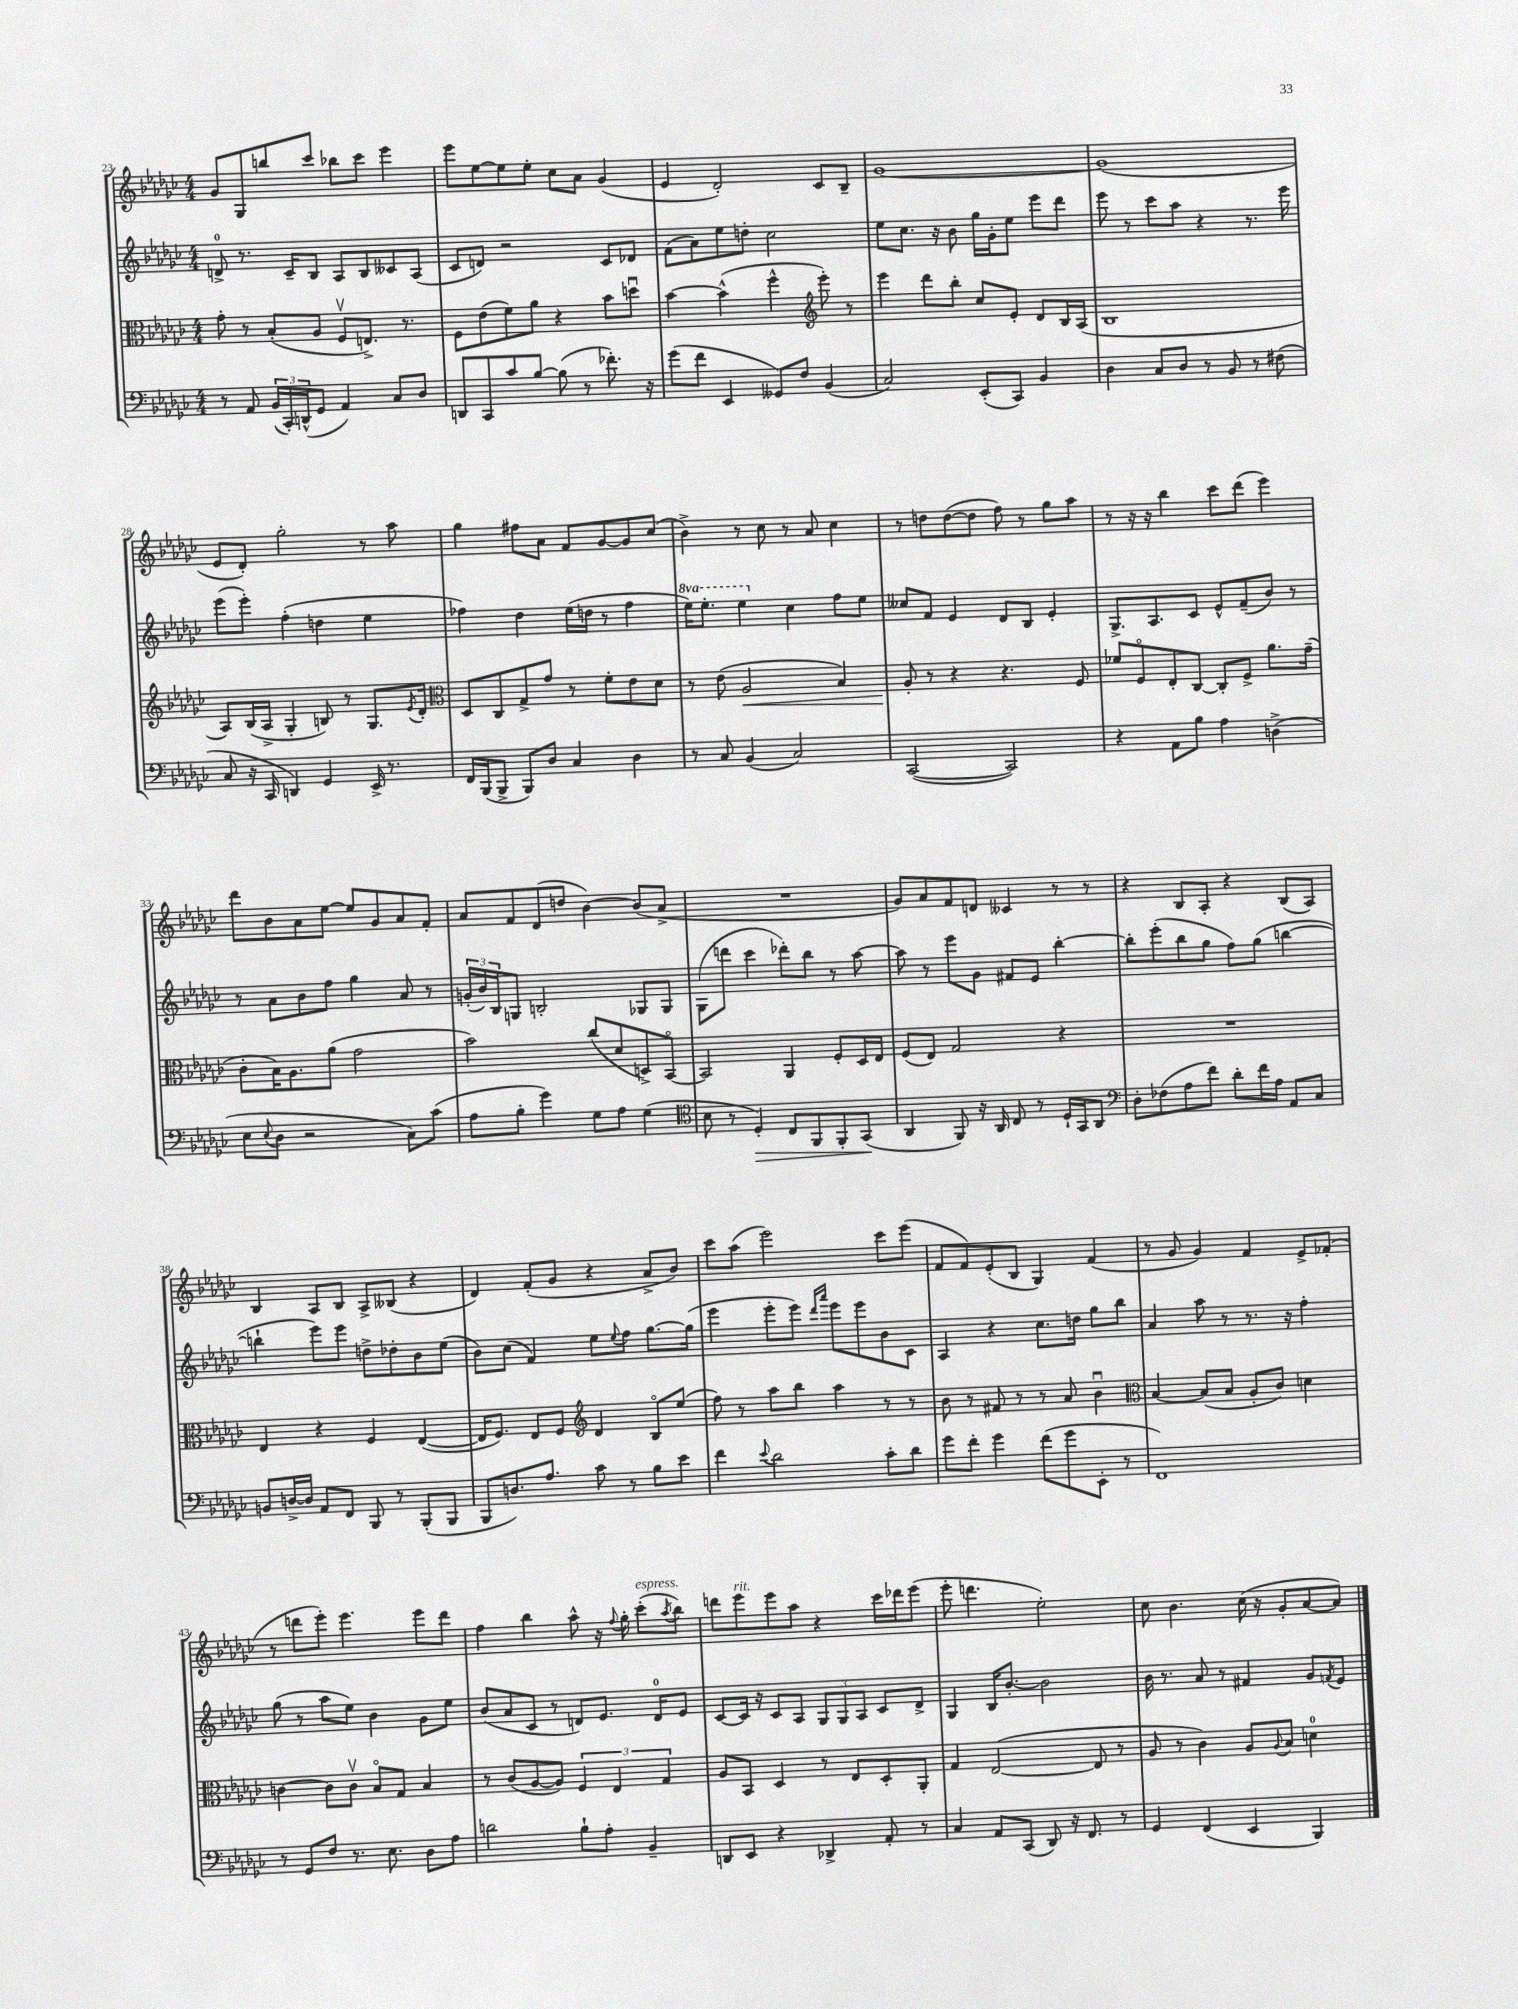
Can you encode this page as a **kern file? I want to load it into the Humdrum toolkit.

**kern	**kern	**kern	**kern
*staff4	*staff3	*staff2	*staff1
*clefF4	*clefC3	*clefG2	*clefG2
*k[b-e-a-d-g-c-]	*k[b-e-a-d-g-c-]	*k[b-e-a-d-g-c-]	*k[b-e-a-d-g-c-]
*M4/4	*M4/4	*M4/4	*M4/4
8r	8g-'\	8d^/	8g-/L
8AA-/	8r	8.r	8G-/
(24BB-/LL	(8B-'/L	.	8bb/
24CC-'/)	.	.	.
.	.	16c-~/LK	.
(24DD^^/J	.	.	.
8GG-/J	8A-/J	8B-/J	8ccc-/J
4AA-/)	8Fv/L	8A-/L	8bb-\L
.	8.E^/J)	8B-/	8ccc-\J
8C-/L	.	8c--/	4eee-\
.	8.r	.	.
8D-/J	.	(8A-/J	.
=	=	=	=
8DD/L	8F\L	8c-/L	8eee-\L
8CC-/	(8e-\	8d/J)	[8ee-\
8c-/	8f\)	2r	8ee-\]
[8B-/J	8a-\J	.	8ee-'\J
(8B-\]	4r	.	8cc-\L
8r	.	.	8a-\J
8.f-'\)	8b-\L	8c-/L	(4g-/
.	8ddu\J	8d-/J	.
16r	.	.	.
=	=	=	=
(8g-\L	[4b-\	(8f\L	4e-/
8f\J	.	8a-\)	.
4EE-/	(4b-^^\]	8ee-\	2d-'/)
.	.	8dd'\J	.
8GG--/L)	4ff^^\	2cc-\	.
8F/J	.	.	.
*	*clefG2	*	*
(4BB-/	8eee-'\)	.	8c-/L
.	8r	.	8B-~/J
=	=	=	=
2C-/)	4eee-\	8ee-\L	[1g-
.	.	8.cc-\J	.
.	8ddd-\L	.	.
.	.	16r	.
.	8bb-'\J	8b-\	.
(8EE-'/L	8cc-/L	16gg-\LL	.
.	.	16g-'\J	.
8CC-/J)	8e-'/J	8ee-\J	.
4BB-/	8d-/L	8eee-\L	.
.	16B-/L	8ddd-\J	.
.	(16A-/JJ	.	.
=	=	=	=
4D-\	1B-	8eee-\	(1g-]
.	.	8r	.
8C-/L	.	8ccc-\L	.
8D-/J	.	8aa-\J	.
8r	.	4r	.
8BB-/	.	.	.
8r	.	8.r	.
(8F#\	.	.	.
.	.	16eee-\	.
=	=	=	=
8C-/	8A-/L)	(8eee-\L	8e-/L
16r	(16B-/L	8eee-'\J)	8d-'/J)
16CC-/	16A-^/JJ	.	.
4DD/)	4G-'/	(4ff'\	2gg-'\
4GG-/	8B/)	4dd\	.
.	8r	.	.
16EE-^/	8.G-/L	4ee-\	8r
8.r	.	.	.
.	.	.	8aa-\
.	8qe-/	.	.
.	16d-'/Jk	.	.
=	=	=	=
*	*clefC3	*	*
16FF/LL	8D-/L	4ff-\)	4gg-\
(16BBB-/J	.	.	.
8BBB-^/J	8C-/	.	.
8BBB-/L)	8G-^/	4dd-\	8ff#\L
8D-/J	8g-/J	.	8a-\J
4C-/	8r	(16ee-\LL	8f/L
.	.	16dd\JJ	.
.	8f'\L	8r	[8g-/
4D-\	8e-\	4ff-\	8g-/]
.	8d-\J	.	(8cc-/J
=	=	=	=
8r	8r	16eee-\LK)	4b-^\)
.	.	8.eee-'\J	.
8C-/	(8e-\	.	.
(4BB-/	2A-/	4eee-\	8r
.	.	.	8cc-\
2C-/)	.	4cc-\	8r
.	.	.	8a-/
.	4B-/)	8ff\L	4cc-\
.	.	8ee-\J	.
=	=	=	=
([2CC-/	8A-'/	8cc--/L	8r
.	8r	8f/J	8dd\L
.	4r	4e-/	([8dd\
.	.	.	8dd\]J
2CC-/])	4.r	8d-/L	8ff\)
.	.	8B-/J	8r
.	.	4e-'/	8gg-\L
.	8F/	.	8aa-\J
=	=	=	=
4r	8f-/L	8.G-^/L	8r
.	8Fo/	.	16r
.	.	8.A-/	16r
8AA-\L	8E-'/	.	4bb-\
8B-\J	[8C-/J	8c-/J	.
4A-\	8C-'/]L	8e-^^/L	8ccc-\L
.	8F^/J	(8f~/	(8ddd-\J
(4D^\	8.a-\L	8b-/J)	4eee-\)
.	.	8r	.
.	(16g-~\Jk	.	.
=	=	=	=
8E-\L	8c-'\L	8r	8ddd-\L
8qqE-/	.	.	.
8D-\J	16B-\K)	8a-\L	8b-\
.	8.A-\	.	.
2r	.	8b-\	8a-\
.	(8a-\J	8ff\J	[8ee-\J
.	2g-\	4gg-\	8ee-/]L
.	.	.	8g-/
8C-\L)	.	8a-/	8a-/
(8c-\J	.	8r	8f'/J
=	=	=	=
8A-\L	2b-\)	(24g'/LL	8a-/L
.	.	24b-/)	.
.	.	24B-/J	.
8B-'\J	.	8G/J	8f/
4g-\)	.	2B'/	(8d-/
.	.	.	8dd/J
8G-\L	(8cc-/L	.	[4b-\)
8A-\J	8d-/	.	.
(4G-\	8D^/)	8G-/L	(8b-/]L
.	[8BB-o/J	8G-/J	8a-^/J
=	=	=	=
*clefC4	*	*	*
8B-\	2BB-/]	(8G-\L	1r
8r	.	8ddd\J	.
4D-'/)	.	4ccc-\	.
8C-/L	4AA-/	8ddd-'\L)	.
8FF/	.	8bb-\J	.
8FF'/	8F'/L	8r	.
(8GG-/J	16D-/L	[8aa-\	.
.	16E-/JJ	.	.
=	=	=	=
4AA-/	(8F/L	8aa-\]	8g-/L)
.	8E-/J)	8r	8a-/
8FF/)	2G-/	8eee-\L	8f/
16r	.	8g-\J	8d/J
16AA-/	.	.	.
8C-/	.	8f#/L	4c--/
8r	.	8e-/J	.
16D-`/LL	4r	[4bb-'\	8r
16GG-/J	.	.	.
8AA-/J	.	.	8r
=	=	=	=
*clefF4	*	*	*
8D-'\L	1r	8bb-'\]L	4r
(8F-\	.	(8eee-'\	.
8A-\	.	8bb-\	8B-/L
8f\J)	.	8gg-\J	8A-'/J
8d-'\L	.	8ff\L)	4r
16f\L	.	(8gg-\J	.
16A-\JJ	.	.	.
8AA-/L	.	[4bb\	(8B-/L
8C-/J	.	.	8A-/J)
=	=	=	=
8BB/L	4E-/	4bb`\]	4B-/
[16D^/L	.	.	.
16D/]JJ	.	.	.
8AA-/L	4r	8eee-\L)	8A-/L
8FF/J	.	8eee-\J	8B-/J
8BBB-/	4F/	8dd^\L	8A-^/L
8r	.	8dd-'\	(8B--/J
(8BBB-'/L	([4E-/	8b-\	4r
8BBB-/J	.	(8ee-\J	.
=	=	=	=
8BBB-/L	16E-/]LK	8b-\L)	4d-/)
.	8.F/J)	.	.
8.D/)	.	(8cc-\J	.
.	8E-/L	4f/)	(8f'/L
8.A-/J	.	.	.
.	8F/J	.	8g-/J
*	*clefG2	*	*
8c-\	4d-/	8ee-\L	4r
.	.	8qqee-/	.
8r	.	8ff\J	.
8B-\L	8B-o/L	[8.gg-\L	8a-^/L
8e-\J	(8ee-/J	.	8b-/J)
.	.	(16gg-\]Jk	.
=	=	=	=
4f\	8ff\)	4eee-\	8ccc-\L
.	8r	.	(8aa-\J
8qqe-/	.	.	.
2d-\	8aa-\L	8eee-'\L	2eee-\)
.	8bb-\J	8eee-\J)	.
.	.	16qqddd-/LL	.
.	.	16qqaaa-/JJ	.
.	4aa-\	8eee-\L	.
.	.	8eee-\	.
8c-'\L	8r	8b-\	8ccc-\L
8d-\J	8r	8c-\J	(8eee-\J
=	=	=	=
8g-\L	8b-\	4A-/	8f/L
8f'\J	8r	.	8f/)
4g-\	8f#/	4r	(8e-'/
.	8r	.	8B-/J
(8f\L	8r	8.cc-\L	4G-/)
8g-\	8a-/	.	.
.	.	16dd\Jk	.
8EE-'\J	4b-u\	8gg-\L	(4f/
8r	.	8bb-\J	.
=	=	=	=
*	*clefC3	*	*
1FF)	[4B-/	4a-/	8r
.	.	.	8g-/
.	(8B-/]L	8aa-\	4g-/)
.	8B-/J	8r	.
.	8A-'/L	8.r	4f/
.	8c-/J)	.	.
.	.	16r	.
.	4d\	4ff'\	8e-^/L
.	.	.	(8f-'/J
=	=	=	=
8r	[4c\	(8gg-\	8r
8GG-/L	.	8r	8ddd\L
8F/J	8c\]L	8aa-\L	8eee-'\J)
8.r	8cv\J	8ee-\J)	4.eee-\
.	8B-o/L	4b-\	.
8.E-\	.	.	.
.	8G-/J	.	.
8D-\L	4B-/	8g-\L	8eee-\L
8A-\J	.	8ee-\J	8ddd\J
=	=	=	=
2d\	8r	(8b-/L	4ff\
.	(8c-/L	8a-/	.
.	[8A-/	8c-/J	4bb-\
.	8A-/]J)	8r	.
8B-`\L	6F/	8d/L)	8aa-^^\
8A-'\J	.	8.e-/J	16r
.	6E-/	.	.
.	.	.	8qqff/
.	.	.	16gg-'\
4BB-~/	.	.	(8ccc-'\L
.	.	16d/LK	.
.	6G-/	.	.
.	.	.	8qaa-/
.	.	8e-/J	8bb-\J)
=	=	=	=
8DD/L	8A-/L	[8c-/L	8ddd\L
8EE-/J	8BB-/J	16c-/]Jk	8eee-\
.	.	16r	.
4r	4D-/	8c-/L	8eee-\
.	.	8A-/J	8aa-\J
4DD-^/	8r	12G-/L	4r
.	.	12G-/	.
.	8E-/L	.	.
.	.	12A-/J	.
8AA-'/	8D-'/	8c-/L	16ccc-\LL
.	.	.	16ddd-\J
8r	8AA-'/J	8d-^/J	(8eee-\J
=	=	=	=
4C-/	4G-/	4G-/	8eee-'\
.	.	.	4.ddd\
8AA-/L	([2E-/	16B-/LK	.
.	.	[8.b-'/J	.
(8CC-/J	.	.	.
8DD-/)	.	2b-\]	2ee-'\)
16r	.	.	.
8.FF/	.	.	.
.	8E-/]	.	.
8r	8r	.	.
=	=	=	=
4GG-/	8A-/	16b-\	8cc-\
.	.	8.r	.
.	8r	.	4.b-\
(4FF/	4c-\)	8a-/	.
.	.	8r	.
4EE-/	8A-/L	4f#/	(16cc-\
.	.	.	16r
.	8qqA-/	.	.
.	8B-/J	.	8g-'/L
4BBB-/)	4d\	8g-/L	[8a-/
.	.	8qf/	.
.	.	8e-/J	8a-/]J)
==	==	==	==
*-	*-	*-	*-
